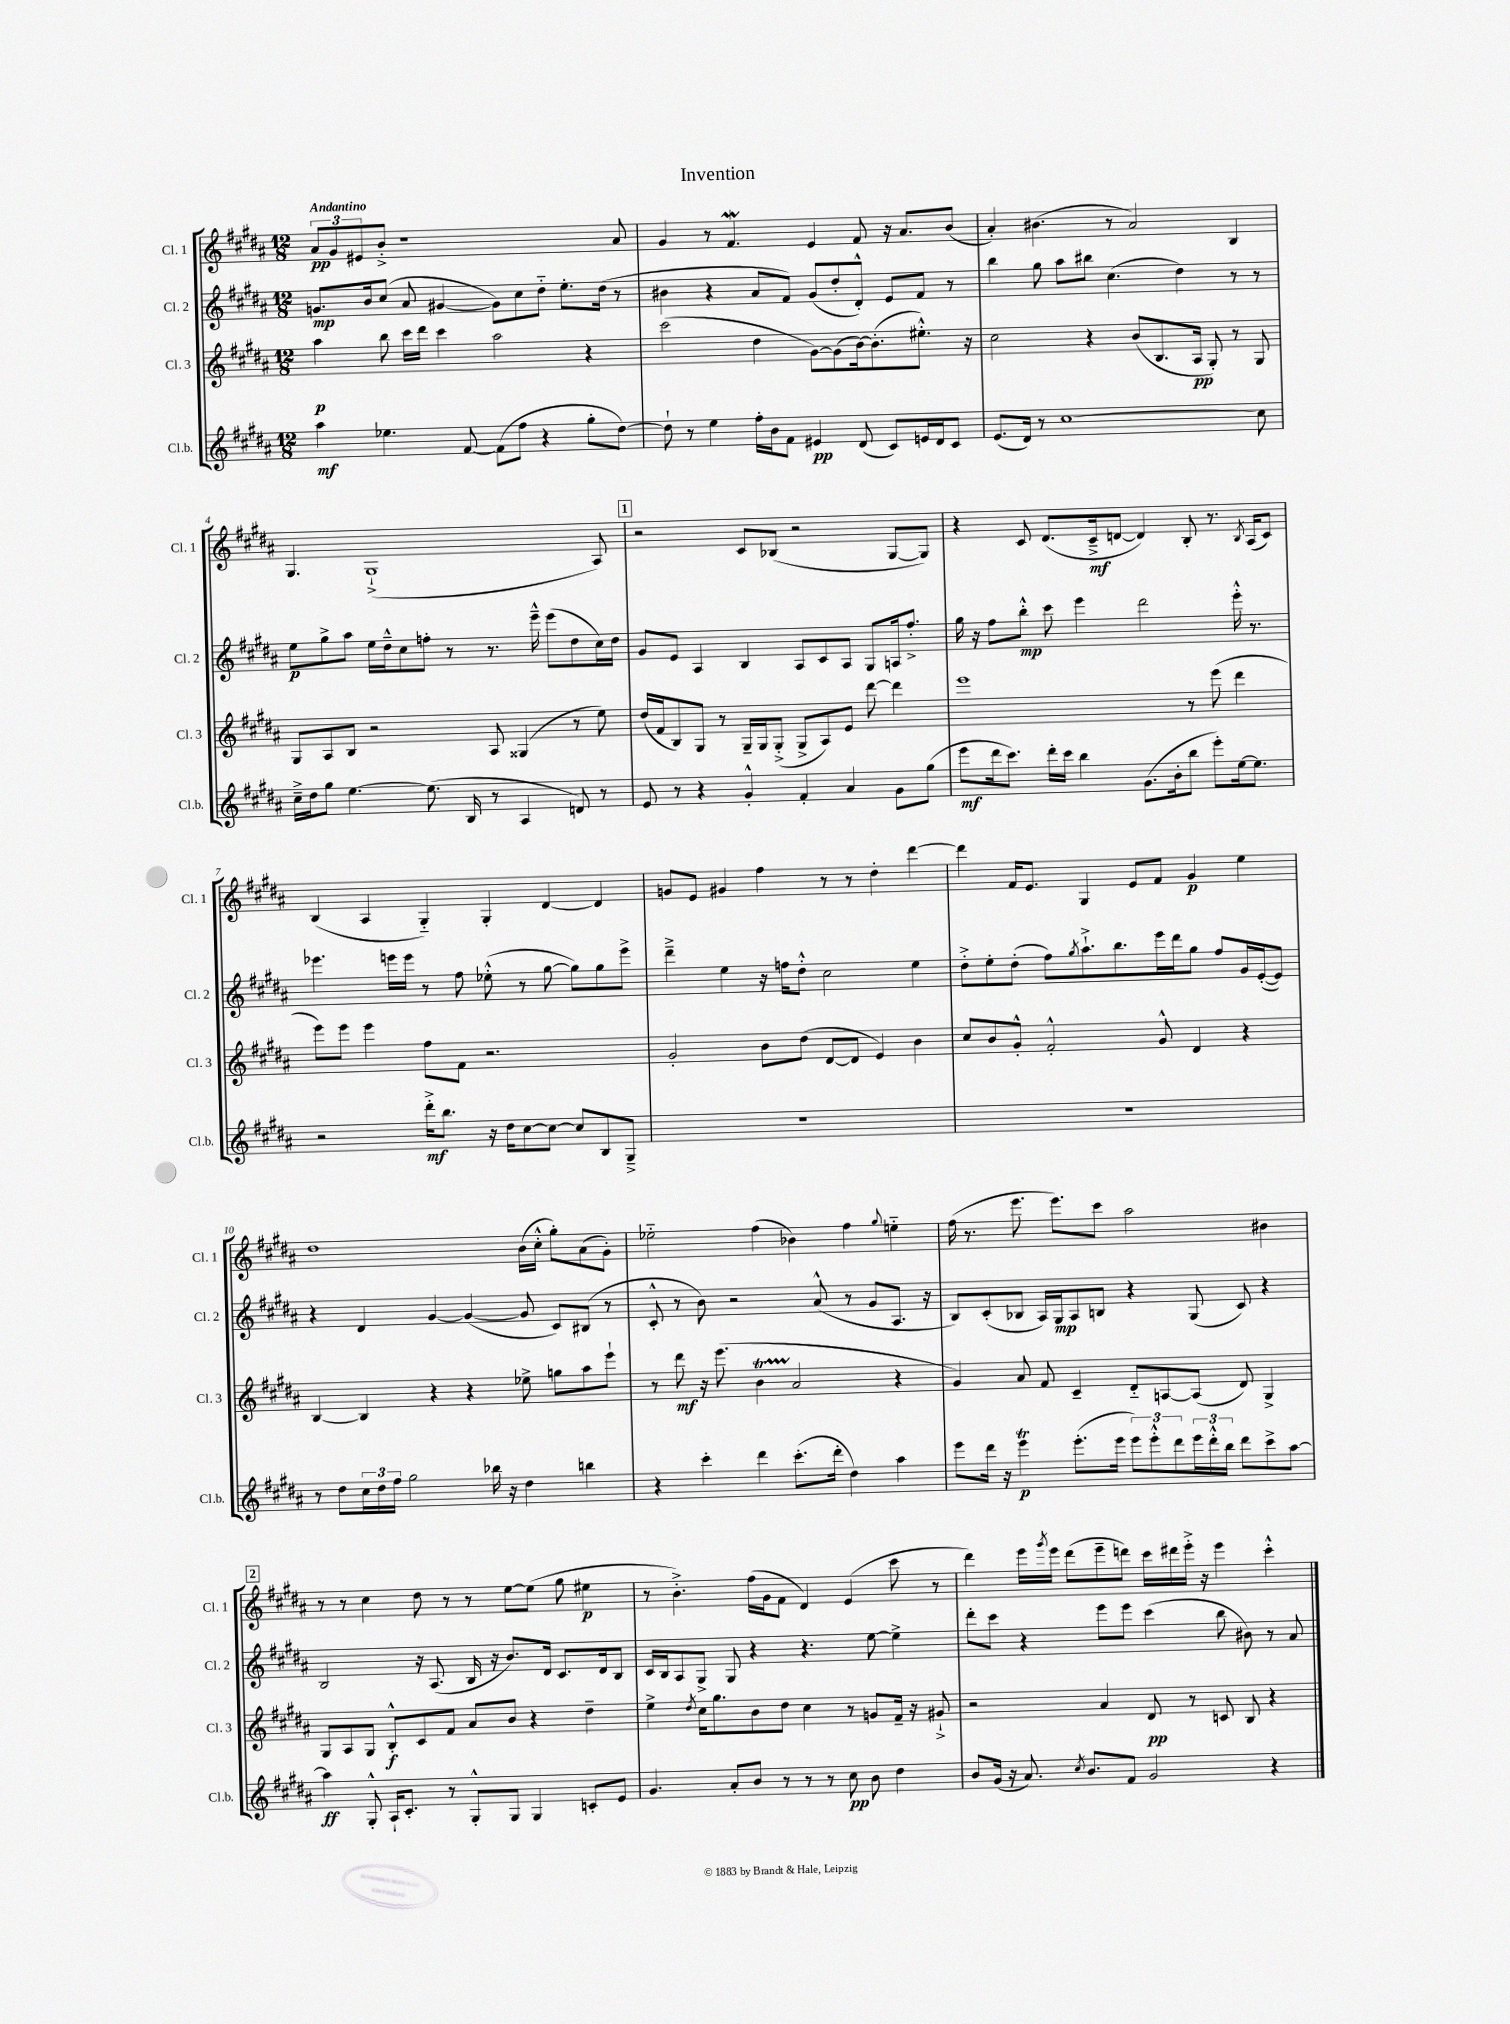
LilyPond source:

\header { title = "Invention" }
<<
\new StaffGroup <<
\new Staff = "s0" \with { instrumentName = "Cl. 1" shortInstrumentName = "Cl. 1" } {
    \clef treble \key b \major \numericTimeSignature \time 12/8 \tempo "Andantino"
    \tuplet 3/2 { ais'8\pp gis'8 eis'8 } b'8-.-> r1 ais'8 |
    gis'4 r8 fis'4.\mordent e'4 fis'8 r16 ais'8. b'8( |
    ais'4-.) bis'4.( r8 ais'2) b4 |
    gis4. gis1-!->( ais8) |
    \mark \markup { \box "1" } r2 cis'8 bes8( r2 gis8~ gis8) |
    r4 cis'8 dis'8.( cis'16--->\mf d'8~ d'4) b8-. r8. \acciaccatura { b8 } ais16( cis'8) |
    b4( ais4 gis4-_) gis4-. dis'4~ dis'4 |
    g'8 e'8 gis'4 fis''4 r8 r8 dis''4-. dis'''4~ |
    dis'''4 fis'16 e'8. gis4 e'8 fis'8 gis'4\p e''4 |
    dis''1 b'16( cis''16-.-^ gis''8-.) ais'8( gis'8-.) |
    ees''2-_ fis''4( bes'4) fis''4 \appoggiatura { gis''8 } e''4-_ |
    fis''16( r8. e'''8. e'''8.) cis'''8 ais''2 bis'4 |
    \mark \markup { \box "2" } r8 r8 cis''4 dis''8 r8 r8 e''8~ e''8( gis''8 eis''4\p |
    r8 b'4.-.->) fis''16( gis'16 fis'8 dis'4) e'4( cis'''8 r8 |
    dis'''4) e'''16 \acciaccatura { gis'''8 } e'''16 dis'''8( e'''8-- d'''8) cis'''16 dis'''16 e'''16-.-> r16 e'''4 cis'''4-.-^ \bar "|." |
}
\new Staff = "s1" \with { instrumentName = "Cl. 2" shortInstrumentName = "Cl. 2" } {
    \clef treble \key b \major \numericTimeSignature \time 12/8
    g'8.\mp b'16 cis''8( ais'8 gis'4~ gis'8) cis''8 dis''8-_ e''8.-. dis''16( r8 |
    bis'4 r4 ais'8 fis'8) gis'8( dis''8-. dis'8-.-^) e'8 fis'8 r8 |
    b''4 gis''8 ais''8 bis''8 cis''4.( dis''4) r8 r8 |
    e''8\p gis''8-> ais''8 e''16 dis''16---^ cis''8 f''8-. r8 r8. e'''16---^ e'''8( dis''8 cis''16) dis''16 |
    \mark \markup { \box "1" } gis'8 e'8 ais4 b4 ais8 cis'8 ais8 gis8 a16 fis''8.-.-> |
    gis''16 r16 fis''8 b''8-.-^\mp cis'''8 e'''4 dis'''2 e'''16-.-^ r8. |
    ees'''4. e'''16 e'''16 r8 fis''8 ees''8-.-^( r8 gis''8~ gis''8) gis''8 e'''8-> |
    dis'''4---> e''4 r16 f''16 dis''8-.-^ cis''2 e''4 |
    dis''8-.-> e''8-. dis''8-.( fis''8) \acciaccatura { gis''8 } ais''8.-!-> b''8. e'''16 dis'''16 gis''8 fis''8 gis'16 e'16~-.( e'8) |
    r4 dis'4 gis'4~ gis'4~( gis'8 cis'8) bis8( r8 |
    cis'8-.-^ r8 b'8) r2 ais'8-^( r8 gis'8 ais8. r16 |
    b8) cis'8-.( bes8 ais16) gis16\mp ais8 b8 r4 gis8( cis'8) r4 |
    \mark \markup { \box "2" } b2 r16 ais8.( b16 r16 b'8.) dis'16 cis'8. dis'16 b8 |
    cis'16 b16 ais8 gis8-> gis8 r4 r4. e''8~ e''4-> |
    dis'''8-. cis'''8 r4 e'''8 e'''8 cis'''4( b''8 bis'8) r8 ais'8 \bar "|." |
}
\new Staff = "s2" \with { instrumentName = "Cl. 3" shortInstrumentName = "Cl. 3" } {
    \clef treble \key b \major \numericTimeSignature \time 12/8
    ais''4\p b''8 cis'''16 dis'''16 cis'''4 ais''2 r4 |
    cis'''2( dis''4 gis'8~) gis'8( b'16~) b'8.-.( eis''8.-.-^) r16 |
    cis''2 r4 b'8( b8. ais16\pp gis8-.) r8 gis8 |
    gis8 ais8 b8 r2 ais8 gisis4( r8 e''8) |
    \mark \markup { \box "1" } dis''16( fis'16 b8) gis8 r8 gis16-- gis16 gis8-.->( gis8-> ais8) e'8 dis'''8~ dis'''4 |
    e'''1 r8 e'''8( dis'''4 |
    e'''8) e'''8 e'''4 fis''8 fis'8 r2. |
    gis'2-. b'8 dis''8( dis'8~ dis'8 e'4) b'4 |
    cis''8 b'8 gis'8-.-^ fis'2-.-^ gis'8-^ dis'4 r4 |
    b4~ b4 r4 r4 ees''8-> g''8 ais''8 e'''8-! |
    r8 dis'''8\mf r16 e'''8.( b'4\startTrillSpan ais'2\stopTrillSpan r4 |
    gis'4) ais'8 fis'8 cis'4-- dis'8-_ a8~ a8( dis'8) gis4-> |
    \mark \markup { \box "2" } gis8 ais8 gis8 b8-.-^\f cis'8 fis'8 ais'8 b'8 r4 dis''4-- |
    e''4-> \acciaccatura { dis''8 } cis''16 gis''8. b'8 dis''8 cis''4 r8 g'8 fis'16-- r16 gis'8-!-> |
    r2 ais'4 dis'8\pp r8 c'8 b8 r4 \bar "|." |
}
\new Staff = "s3" \with { instrumentName = "Cl.b." shortInstrumentName = "Cl.b." } {
    \clef treble \key b \major \numericTimeSignature \time 12/8
    ais''4\mf ees''4. fis'8~ fis'8( fis''8 r4 gis''8-. dis''8~) |
    dis''8-! r8 e''4 fis''16-. b'16 fis'8 eis'4\pp dis'8( cis'8) e'16 dis'16 cis'8 |
    e'8.( dis'16) r8 cis''1~ cis''8 |
    cis''16---> dis''16 gis''8 e''4.~ e''8.( b16 r8 ais4 d'8) r8 |
    \mark \markup { \box "1" } e'8 r8 r4 gis'4-.-^ fis'4-. ais'4 gis'8 gis''8( |
    e'''8\mf dis'''16 cis'''8.) dis'''16-. cis'''16 b''4 gis'8.( b'16-. b''8 e'''8-.) e''16~ e''8. |
    r2 dis'''16-.->\mf b''8. r16 dis''16 cis''8~ cis''8~ cis''8 b8 gis8---> |
    R1. |
    R1. |
    r8 dis''8 \tuplet 3/2 { cis''16 dis''16 fis''16 } gis''2 bes''16 r16 dis''4 b''4 |
    r4 cis'''4-. dis'''4 cis'''8.-.( dis'''16-. dis''4) ais''4 |
    e'''8 dis'''16 r16 e'''4\trill\p e'''8.-.( e'''16 \tuplet 3/2 { e'''8) e'''8-.-^ dis'''8 } \tuplet 3/2 { e'''16 dis'''16-.-^ b''16 } dis'''8 cis'''8-> ais''8~ |
    \mark \markup { \box "2" } ais''4\ff gis8-.-^ ais16-! cis'8.-. r8 gis8-.-^ gis8 gis4 c'8-. e'8 |
    gis'4. ais'8-. b'8 r8 r8 r8 cis''8\pp b'8 dis''4 |
    b'8 gis'16( r16 ais'8.) \acciaccatura { cis''8 } b'8. fis'8 gis'2 r4 \bar "|." |
}
>>
>>
